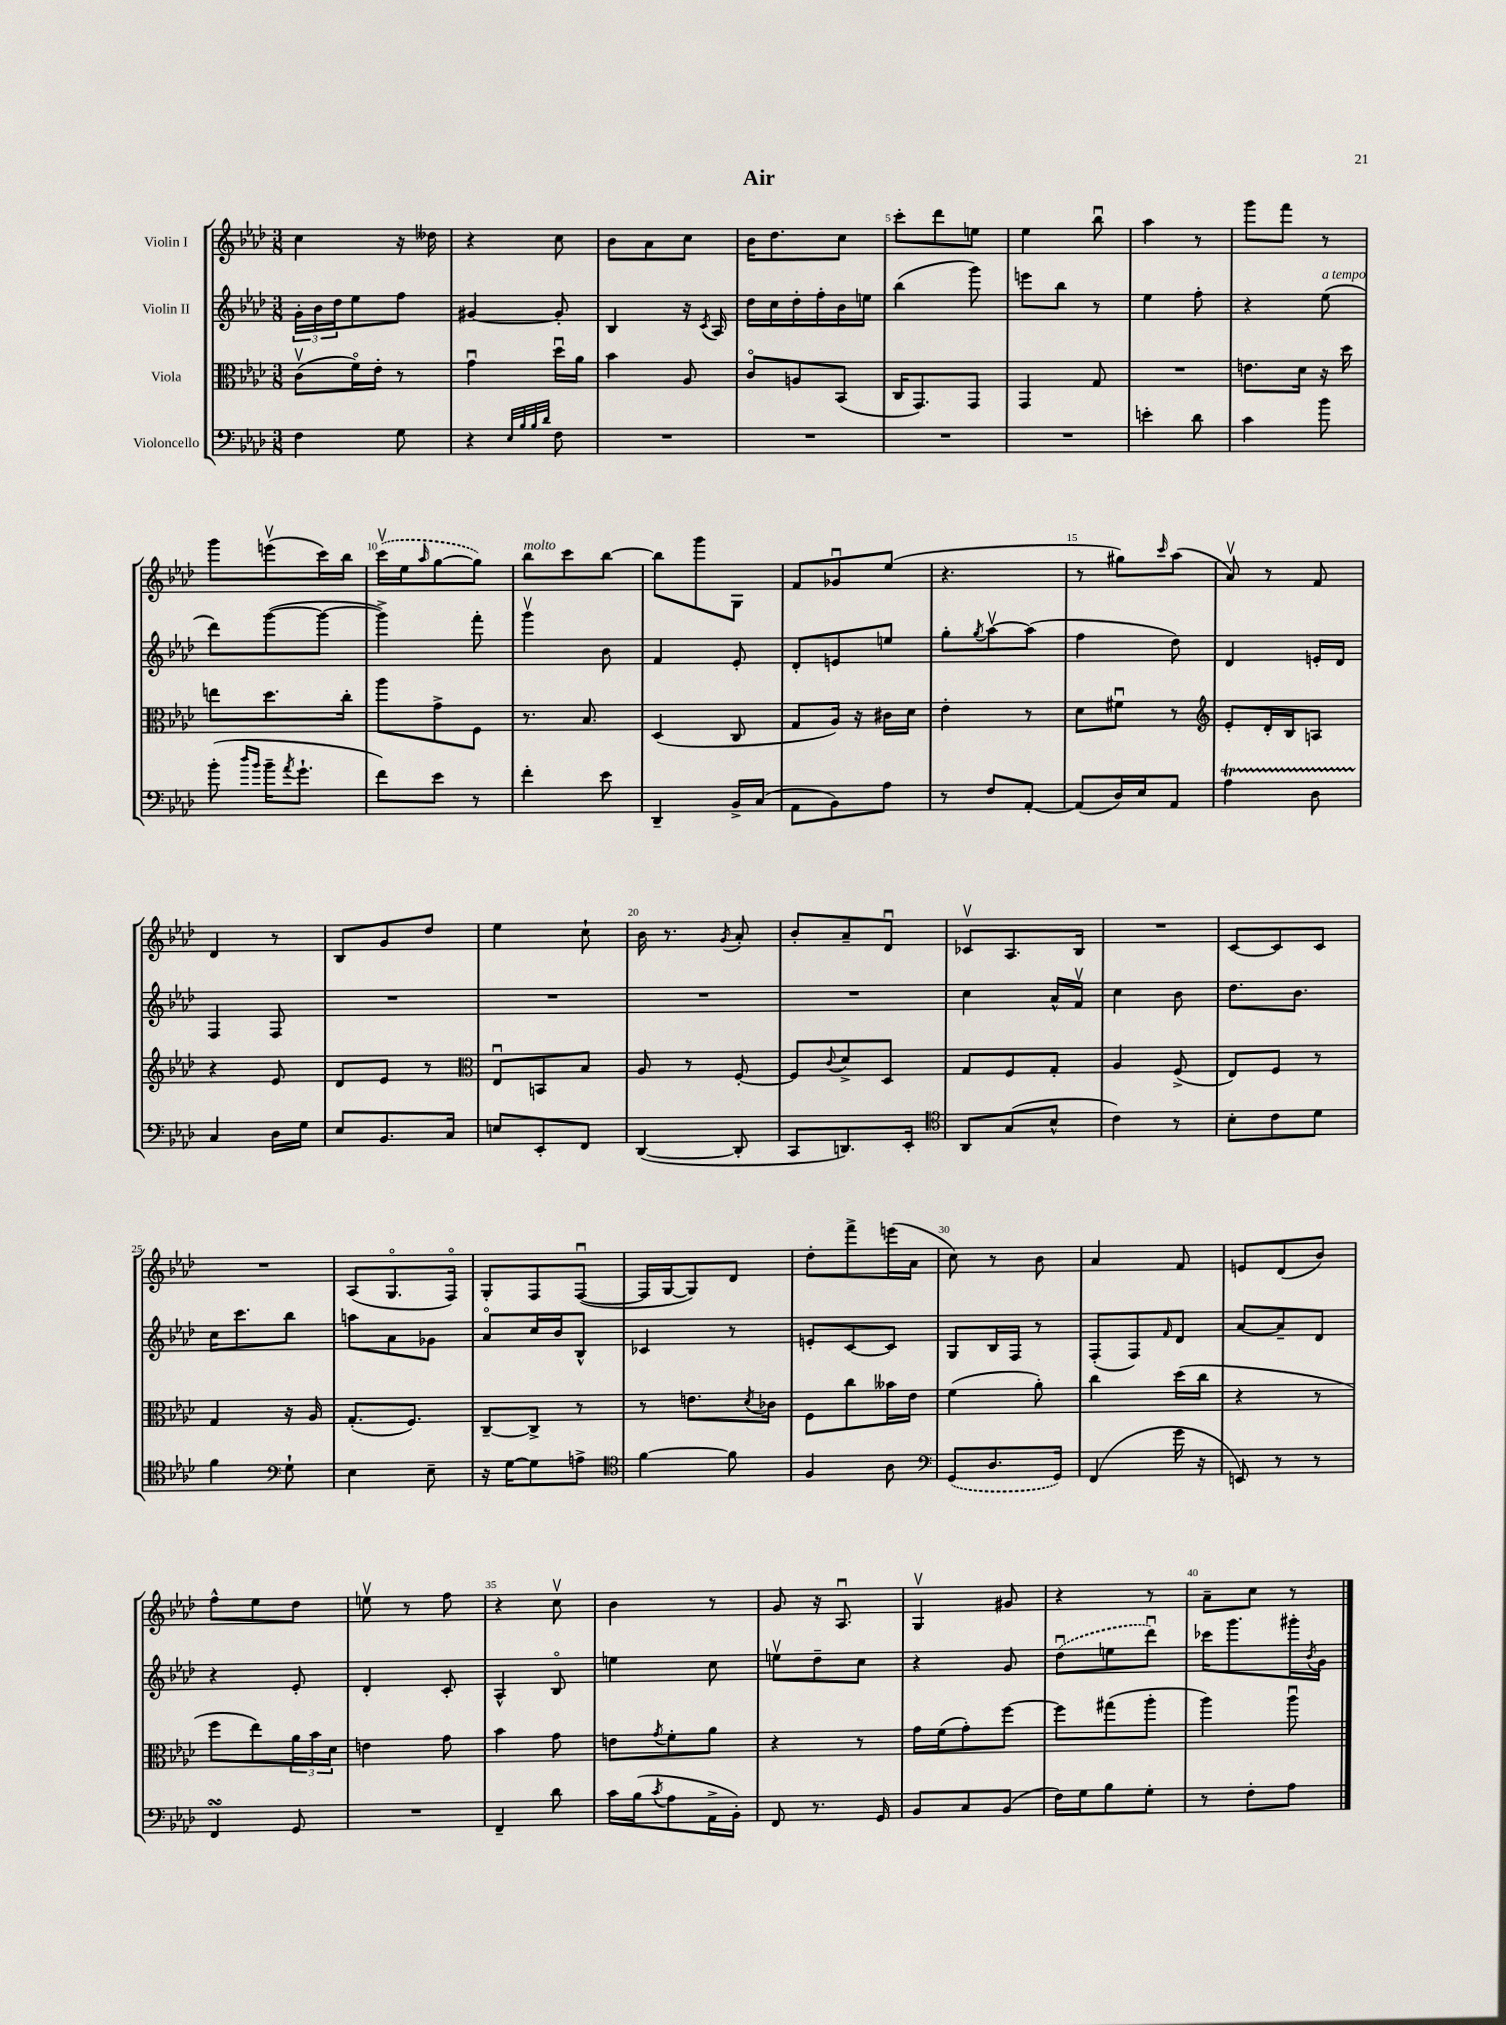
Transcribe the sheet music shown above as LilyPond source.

\header { title = "Air" }
<<
\new StaffGroup <<
\new Staff = "s0" \with { instrumentName = "Violin I" } {
    \clef treble \key aes \major \numericTimeSignature \time 3/8
    c''4 r16 deses''16 |
    r4 c''8 |
    bes'8 aes'8 c''8 |
    bes'16 des''8. c''8 |
    c'''8-. des'''8 e''8 |
    ees''4 bes''8\downbow |
    aes''4 r8 |
    g'''8 f'''8 r8 |
    g'''8 e'''8\upbow( c'''16) bes''16 |
    \once \slurDashed c'''16\upbow( ees''16 \grace { aes''16 } g''8~ g''8) |
    bes''8^\markup { \italic "molto" } c'''8 bes''8~ |
    bes''8 g'''8 g8 |
    f'8 ges'8\downbow ees''8( |
    r4. |
    r8 gis''8) \grace { c'''16 } aes''8( |
    aes'8\upbow) r8 f'8 |
    des'4 r8 |
    bes8 g'8 des''8 |
    ees''4 c''8-! |
    bes'16 r8. \acciaccatura { g'8 } aes'8-. |
    bes'8-. aes'8-- des'8\downbow |
    ces'8\upbow aes8. bes16 |
    R4. |
    c'8~ c'8 c'8 |
    R4. |
    aes8( g8.\flageolet f16\flageolet) |
    g8-. f8 f8~\downbow( |
    f16 g16~ g8) des'8 |
    des''8-. f'''8-> e'''16( aes'16 |
    c''8) r8 bes'8 |
    aes'4 f'8 |
    e'8 des'8( bes'8) |
    f''8-^ ees''8 des''8 |
    e''8\upbow r8 f''8 |
    r4 c''8\upbow |
    bes'4 r8 |
    g'8 r16 aes8.\downbow |
    g4\upbow gis'8 |
    r4 r8 |
    aes'8-- c''8 r8 \bar "|." |
}
\new Staff = "s1" \with { instrumentName = "Violin II" } {
    \clef treble \key aes \major \numericTimeSignature \time 3/8
    \tuplet 3/2 { g'16-. bes'16 des''16 } ees''8 f''8 |
    gis'4~ gis'8-. |
    bes4 r16 \acciaccatura { c'8 } aes16 |
    des''16 c''16 des''16-. f''16-. bes'16 e''16 |
    bes''4( g'''8) |
    e'''8 bes''8 r8 |
    ees''4 f''8-. |
    r4 ees''8^\markup { \italic "a tempo" }( |
    des'''8) g'''8~( g'''8~ |
    g'''4->) f'''8-. |
    g'''4\upbow bes'8 |
    f'4 ees'8-. |
    des'8-. e'8 e''8 |
    g''8-. \acciaccatura { g''8 } aes''8~\upbow aes''8( |
    f''4 des''8) |
    des'4 e'16-. des'16 |
    f4 f8 |
    R4. |
    R4. |
    R4. |
    R4. |
    c''4 aes'16-^ f'16\upbow |
    c''4 bes'8 |
    des''8. bes'8. |
    c''16 c'''8. bes''8 |
    a''8 aes'8 ges'8 |
    aes'8\flageolet c''16 bes'16 bes8-^ |
    ces'4 r8 |
    e'8-. c'8~ c'8 |
    g8 bes16 f16 r8 |
    f8-.( f8) \grace { f'16 } des'8 |
    aes'8~ aes'8-- des'8 |
    r4 ees'8-. |
    des'4-. c'8-. |
    aes4-^ bes8\flageolet |
    e''4 c''8 |
    e''8\upbow des''8-- c''8 |
    r4 g'8 |
    \once \slurDashed des''8\downbow( e''8 des'''8\downbow) |
    ces'''16 g'''8. gis'''16-. \acciaccatura { bes'8 } g'16 \bar "|." |
}
\new Staff = "s2" \with { instrumentName = "Viola" } {
    \clef alto \key aes \major \numericTimeSignature \time 3/8
    c'8\upbow( f'16\flageolet) ees'16-. r8 |
    g'4\downbow des''16\downbow aes'16 |
    bes'4 aes8 |
    c'8\flageolet a8 bes,8( |
    c16 g,8.) g,8 |
    g,4 g8 |
    R4. |
    e'8. des'16 r16 des''16 |
    e''8 des''8. c''16-. |
    aes''8 g'8-> f8 |
    r8. bes8. |
    des4( c8 |
    g8 aes16) r16 cis'16 des'16 |
    ees'4-. r8 |
    des'8 fis'8\downbow r8 |
    \clef treble ees'8-. des'16-. bes16 a8 |
    r4 ees'8 |
    des'8 ees'8 r8 |
    \clef alto ees8\downbow b,8 bes8 |
    aes8 r8 f8~-. |
    f8 \appoggiatura { c'8 } des'8-> des8 |
    g8 f8 g8-. |
    aes4 f8->( |
    ees8) f8 r8 |
    g4 r16 aes16 |
    g8.-.( f8.) |
    c8~-- c8-> r8 |
    r8 e'8. \acciaccatura { des'8 } ces'16 |
    f8 c''8 beses'16 ees'16 |
    f'4( aes'8-.) |
    c''4 des''16( c''16 |
    r4 r8 |
    f''8 ees''8) \tuplet 3/2 { aes'16 bes'16 des'16 } |
    e'4 g'8 |
    bes'4 g'8 |
    e'8 \acciaccatura { g'8 } f'8-. aes'8 |
    r4 r8 |
    g'16 f'16( g'8-.) f''8~ |
    f''8 gis''8( aes''8-. |
    aes''4) aes''8\downbow \bar "|." |
}
\new Staff = "s3" \with { instrumentName = "Violoncello" } {
    \clef bass \key aes \major \numericTimeSignature \time 3/8
    f4 g8 |
    r4 \grace { ees32 bes32 bes32 des'32 } f8 |
    R4. |
    R4. |
    R4. |
    R4. |
    e'4-. des'8 |
    c'4 bes'8 |
    bes'8-.( \grace { des''16 bes'16 } bes'16-- \acciaccatura { aes'8 } g'8.-! |
    f'8) ees'8 r8 |
    f'4-. ees'8 |
    des,4-- bes,16-> c16( |
    aes,8 bes,8) aes8 |
    r8 f8 aes,8~-. |
    aes,8( des16) ees16 aes,8 |
    aes4\startTrillSpan des8 |
    c4\stopTrillSpan des16 g16 |
    ees8 bes,8. c16 |
    e8 ees,8-. f,8 |
    des,4~( des,8-. |
    c,8 d,8.) ees,16-. |
    \clef tenor aes,8 g8( bes8-^ |
    c'4) r8 |
    bes8-. c'8 des'8 |
    f'4 \clef bass g8-! |
    ees4 ees8-- |
    r16 g16~ g8 a8-> |
    \clef tenor f'4~ f'8 |
    f4 aes8 |
    \clef bass \once \slurDashed g,8( des8. g,16) |
    f,4( g'16 r16 |
    e,8) r8 r8 |
    f,4\turn g,8 |
    R4. |
    f,4-- des'8 |
    c'16 bes16( \acciaccatura { c'8 } aes8 aes,16-> bes,16-.) |
    f,8 r8. g,16 |
    bes,8 c8 bes,8( |
    f16) g16 bes8 g8-. |
    r8 f8-. aes8 \bar "|." |
}
>>
>>
\layout { \context { \Score \override BarNumber.break-visibility = ##(#f #t #t) barNumberVisibility = #(every-nth-bar-number-visible 5) } }
